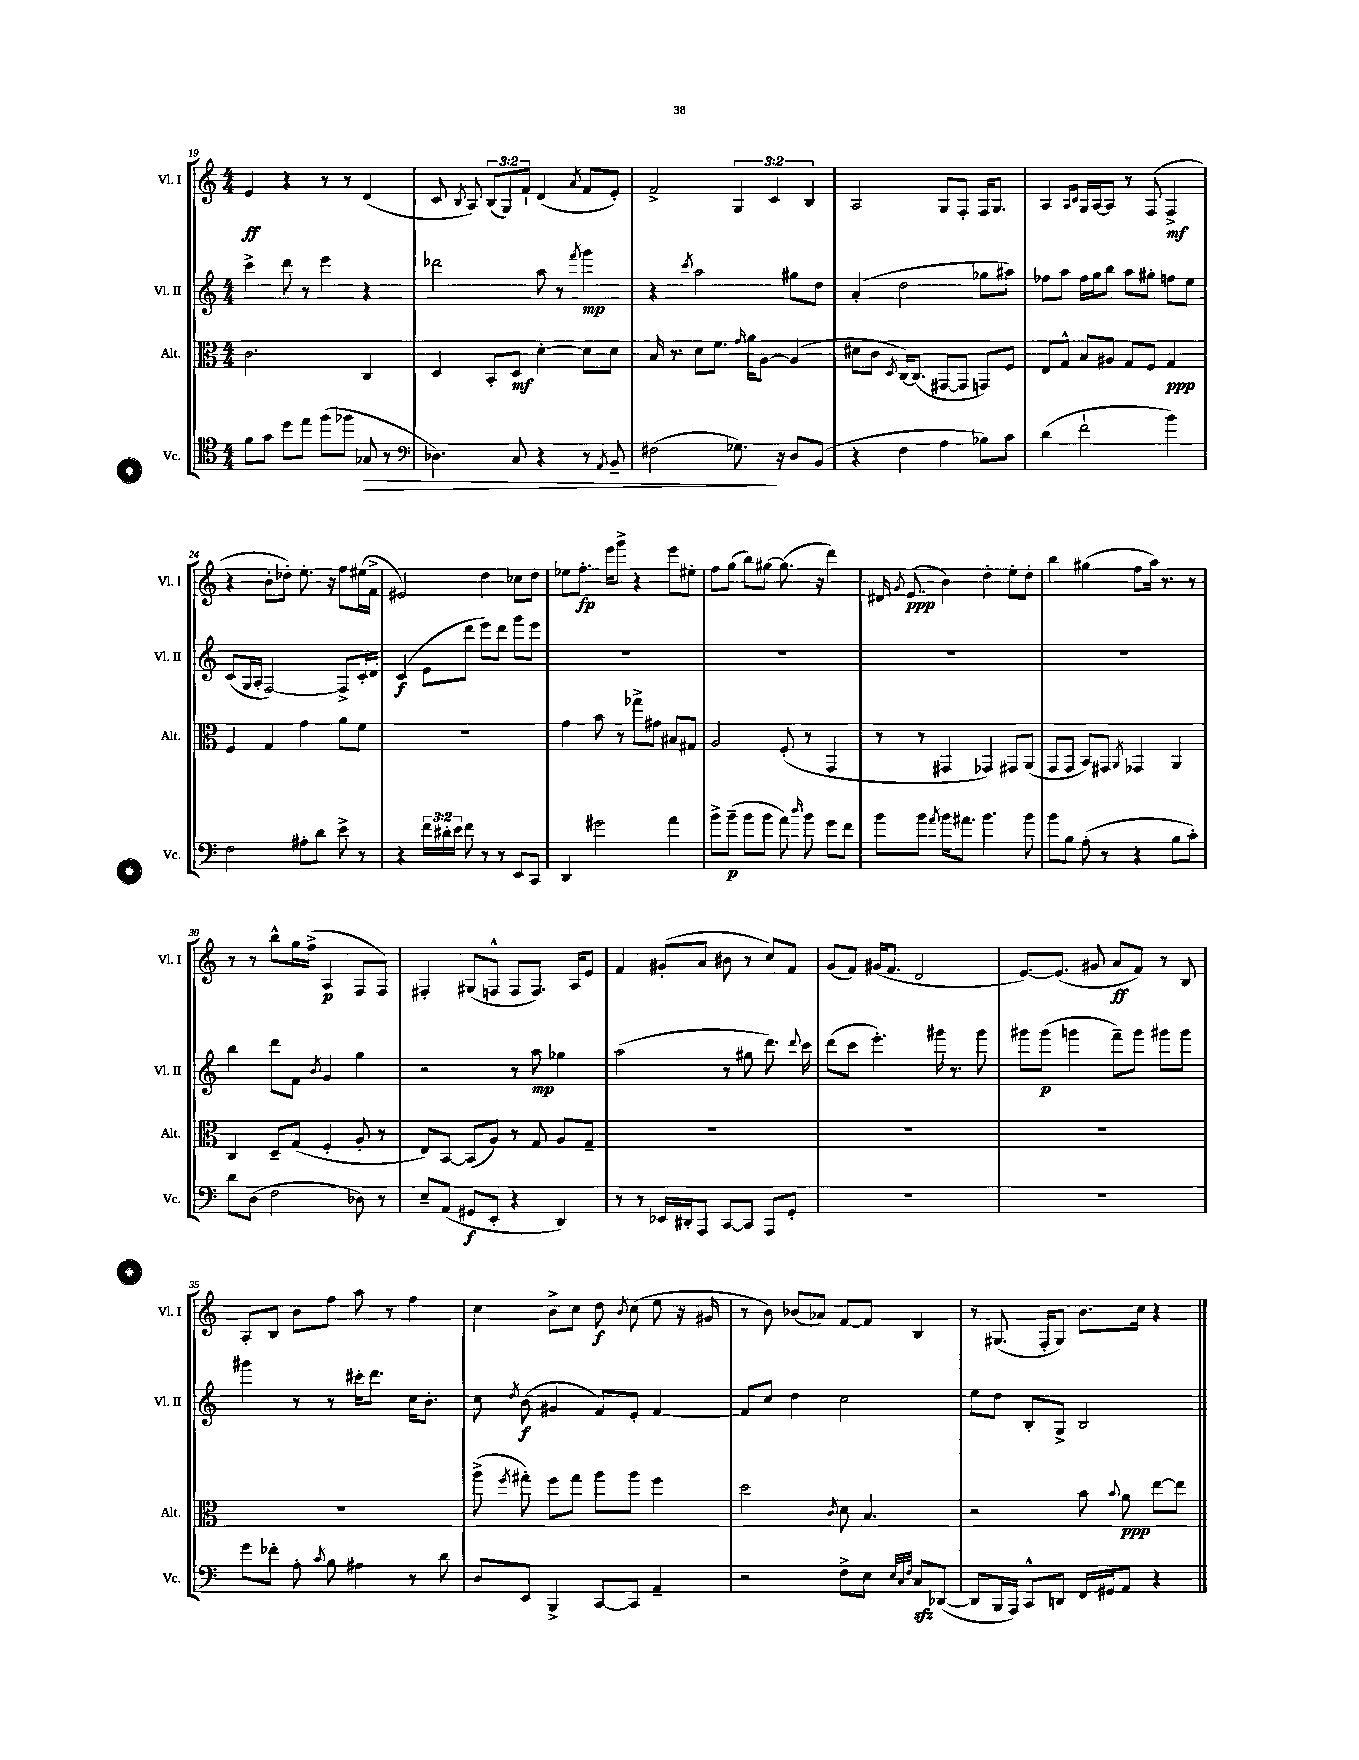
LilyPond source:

<<
\new StaffGroup <<
\new Staff = "s0" \with { instrumentName = "Vl. I" shortInstrumentName = "Vl. I" } {
    \clef treble \key c \major \numericTimeSignature \time 4/4 \override Staff.TupletNumber.text = #tuplet-number::calc-fraction-text
    \autoBeamOff e'4\ff r4 r8 r8 d'4( |
    c'8 \acciaccatura { b8 } a8) \tuplet 3/2 { b8[( g8) f'8]-! } d'4( \acciaccatura { a'8 } f'8[ e'8]-.) |
    f'2-> \tuplet 3/2 { g4 c'4 b4 } |
    a2 g8[ f8]-. f16[ g8.] |
    a4 \grace { a16[ c'16] } g16[ a16~ a8] r8 f8( f4->\mf |
    r4 b'8[-. des''8]-.) e''8.-. r16 f''8[ eis''16( f'16]-> |
    eis'2) d''4 ces''8[ d''8] |
    ees''8[ f''8.]-.\fp e'''16[ g'''8]-> r4 e'''8[ eis''8]-. |
    f''8[ g''8]( b''8[) gis''8]~ gis''8.( r16 d'''4) |
    dis'16 \acciaccatura { g'8 } e'8.\ppp( b'4) d''4-. e''8[-. d''8]-. |
    b''4 gis''4( f''8[ a''16]) r8. r8 |
    r8 r8 b''8[-^ g''16 f''16]->( a4\p f8[ f8]) |
    fis4-. gis8[( f8]-^ f8[ f8.]) a16[ e'8] |
    f'4 gis'8[-.( a'8] bis'8 r8 c''8[) f'8] |
    g'8[( f'8]) gis'16[( f'8.] d'2 |
    e'8.[~) e'8.]( gis'8 a'8[\ff f'8]) r8 b8 |
    a8[-. b8] b'8[ f''8] a''8 r8 f''4 |
    c''4 b'8[-> c''8] d''8\f \acciaccatura { b'8 } c''8( e''8 r16 gis'16 |
    r8 b'8) bes'8[( aes'8]) f'8[~ f'8] b4 |
    r8 gis8.( f16[-. gis8]) b'8.[ c''16] r4 \bar "|." |
}
\new Staff = "s1" \with { instrumentName = "Vl. II" shortInstrumentName = "Vl. II" } {
    \clef treble \key c \major \numericTimeSignature \time 4/4
    \autoBeamOff c'''4-> d'''8 r8 e'''4 r4 |
    des'''2 a''8 r8 \acciaccatura { f'''8 } g'''4\mp |
    r4 \acciaccatura { c'''8 } a''2 gis''8[ d''8] |
    a'4-.( d''2 ges''8[ ais''8]) |
    fes''8[ a''8] fes''16[ g''16 b''8] a''8[ gis''8]-. f''8[ e''8] |
    c'8[( g16 a16]-. f2~) f8[-> c'16-. d'16] |
    c'4\f( e'8[ d'''8] e'''8[) d'''8] g'''8[ e'''8] |
    R1 |
    R1 |
    R1 |
    R1 |
    b''4 d'''8[ f'8] \acciaccatura { b'8 } g'4 g''4 |
    r2 r8 a''8\mp ges''4 |
    a''2( r8 gis''8 d'''8.) \appoggiatura { d'''8 } c'''16 |
    d'''8[( c'''8] e'''4.-.) gis'''16 r8. gis'''8 |
    gis'''8[ gis'''8]\p( g'''4 f'''8[--) g'''8] gis'''8[ gis'''8] |
    gis'''4 r8 r8 cis'''16[-. d'''8.] c''16[ b'8.]-. |
    c''8 \acciaccatura { d''8 } b'8\f( gis'4 f'8[) e'8]-. f'4~ |
    f'8[ c''8] d''4 c''2 |
    e''8[ d''8] b8[-. g8]-> b2 \bar "|." |
}
\new Staff = "s2" \with { instrumentName = "Alt." shortInstrumentName = "Alt." } {
    \clef alto \key c \major \numericTimeSignature \time 4/4
    \autoBeamOff c'2. c4 |
    d4 b,8[-. d8]\mf d'4~-. d'8[ d'8] |
    b16 r8. d'8[ f'8.] \grace { g'16 } a'16[ a8]~ a4( |
    dis'8[ c'8] \acciaccatura { d8 } c16[~) c8.]( gis,8[~ gis,8] g,8[) f8] |
    e8[ g8]-^ b8[ ais8] g8[ f8] g4\ppp |
    f4 g4 g'4 a'8[ f'8] |
    R1 |
    g'4 b'8 r8 ges''8[-> gis'8] bis8[ gis8] |
    a2 f8-.( r8 g,4 |
    r8 r8 gis,4 ges,4) gis,8[ a,8]( |
    g,8[ g,8] b,8[) gis,8] \acciaccatura { a,8 } ges,4 a,4 |
    c4 d8[-- g8]( f4-. a8-. r8 |
    e8[) b,8]~ b,8[( a8]) r8 g8 a8[ g8]-- |
    R1 |
    R1 |
    R1 |
    R1 |
    a''8->( \acciaccatura { f''8 } gis''8-.) f''8[ gis''8] a''8[ a''8] f''4 |
    d''2 \acciaccatura { c'8 } d'8 b4. |
    r2 b'8 \appoggiatura { b'8 } a'8\ppp e''8[~ e''8] \bar "|." |
}
\new Staff = "s3" \with { instrumentName = "Vc." shortInstrumentName = "Vc." } {
    \clef tenor \key c \major \numericTimeSignature \time 4/4 \override Staff.TupletNumber.text = #tuplet-number::calc-fraction-text
    \autoBeamOff f'8[ g'8] d''8[ e''8] f''8[( fes''8] ges8\> r8 |
    \clef bass des4.) c8 r4 r8 \acciaccatura { a,8 } b,8-- |
    fis2( ges8.\!) r16 d8[ b,8]( |
    r4 f4 a4 bes8[) c'8] |
    d'4( f'2-! b'4) |
    f2 ais8[-. d'8] e'8-> r8 |
    r4 \tuplet 3/2 { f'16[ dis'16-. e'16] } f'8 r8 r8 e,8[ c,8] |
    d,4 gis'2 a'4 |
    b'8[-> b'8]--\p( b'8[ b'8] a'8) \grace { d''16 } b'8 g'8[ f'8] |
    b'8[ b'8] \acciaccatura { a'8 } b'16[ ais'8.] b'4. b'8 |
    b'8[ b8] a8-.( r8 r4 b8[ c'8]-.) |
    d'8[ d8]( f2 des8) r8 |
    e8[-- a,8]( gis,8[\f e,8]-. r4 d,4) |
    r8 r8 ees,16[ dis,16-. a,,8] c,8[~ c,8] a,,8[ g,8]-. |
    R1 |
    R1 |
    g'8[ fes'8]-. a8-. \acciaccatura { c'8 } b8 ais4 r8 d'8 |
    d8[ e,8] b,,4-> c,8[~ c,8] a,4-- |
    r2 f8[-> e8] \grace { e32[ c32 f32] } c8[\sfz des,8]~( |
    des,8[ b,,16 a,,16]) c,8[-^ d,8] f,16[ gis,16 a,8] r4 \bar "|." |
}
>>
>>
\layout { \context { \Score currentBarNumber = #19 } }
